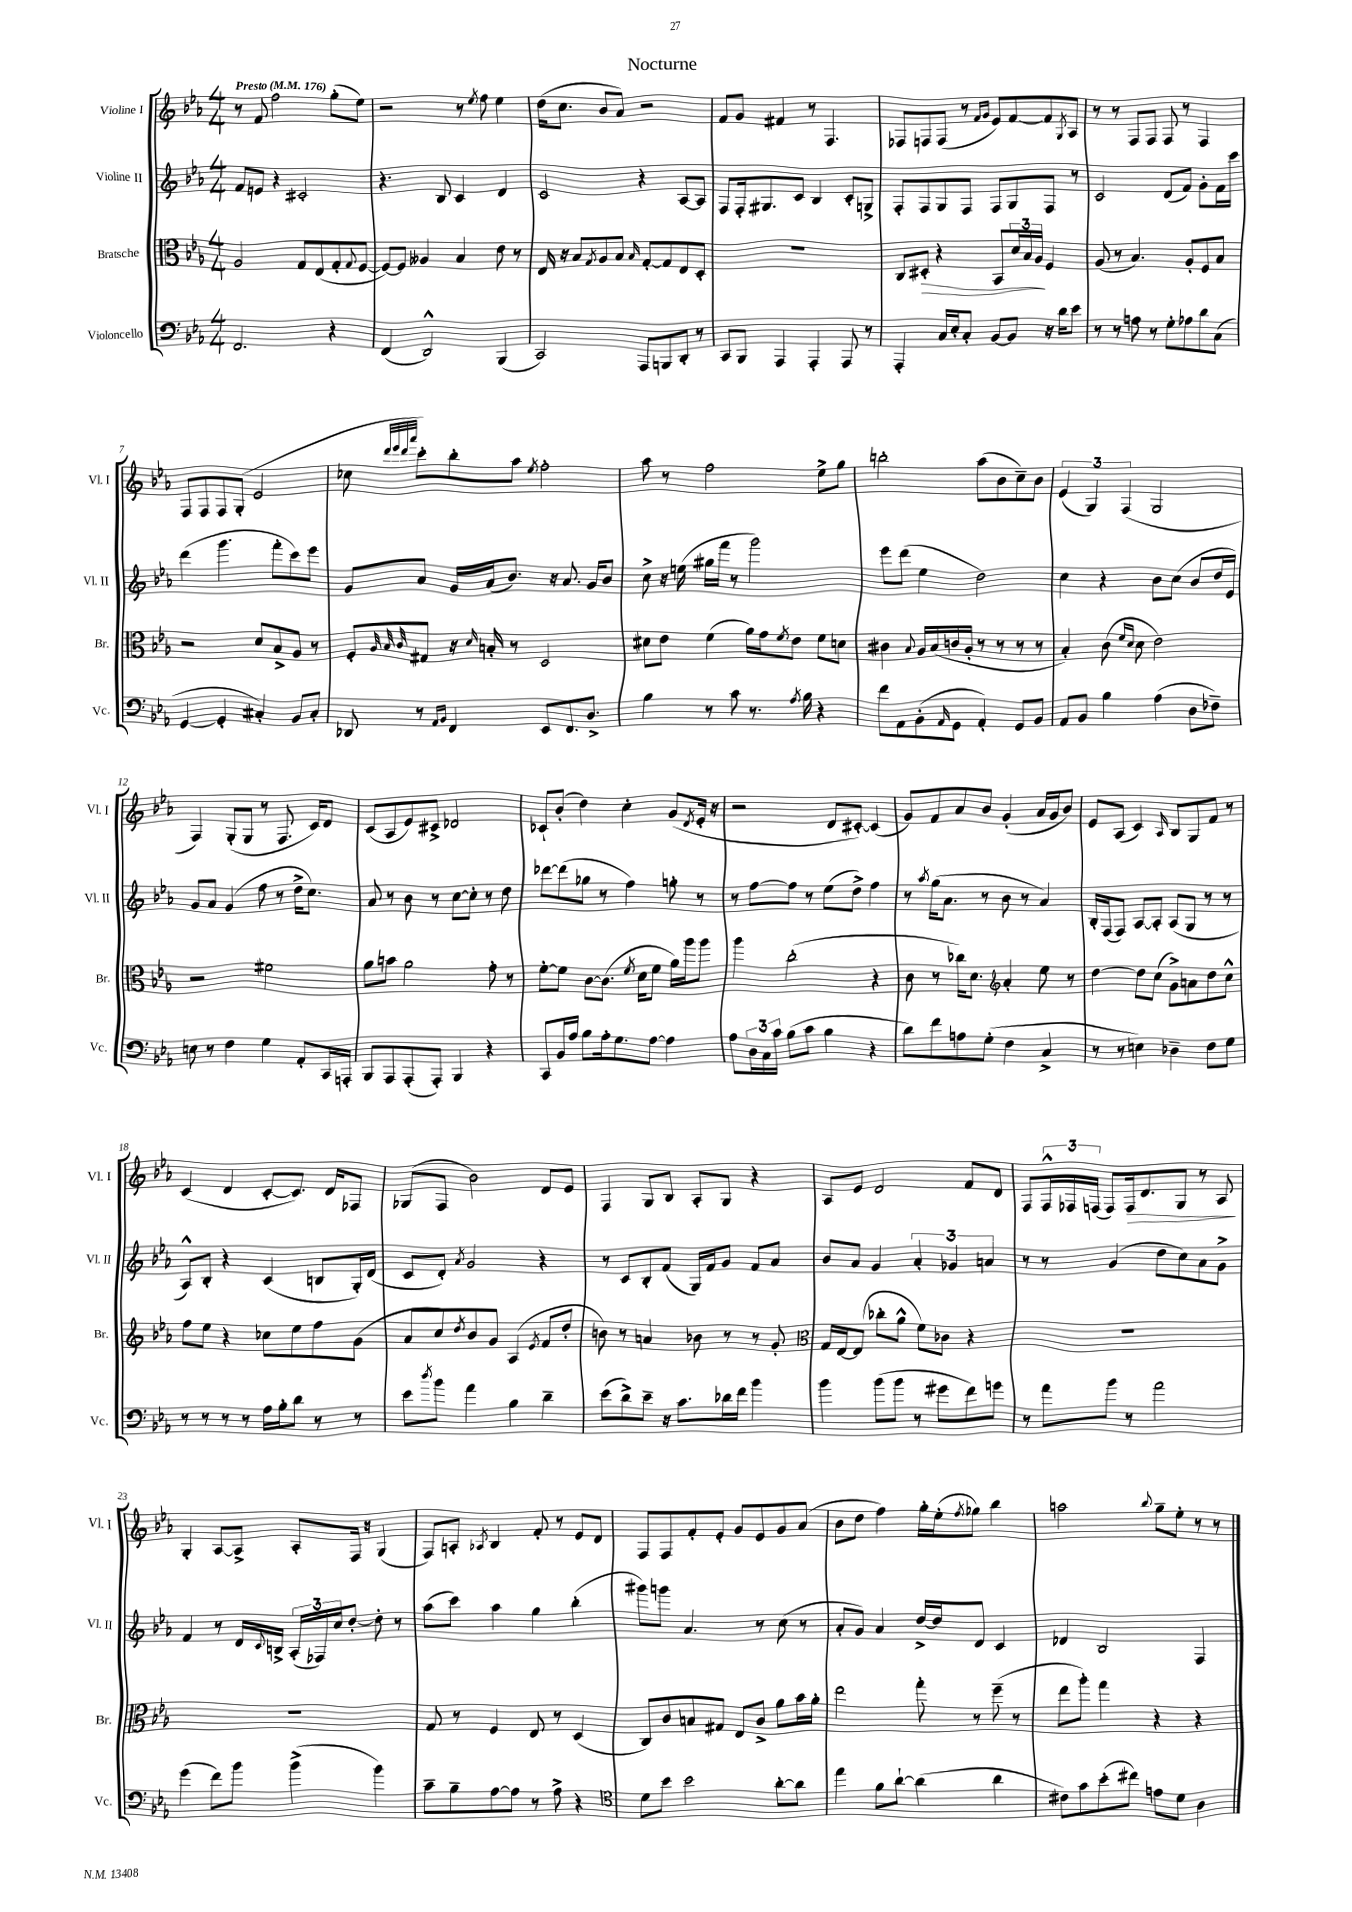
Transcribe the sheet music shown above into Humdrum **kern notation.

**kern	**kern	**kern	**kern
*staff4	*staff3	*staff2	*staff1
*clefF4	*clefC3	*clefG2	*clefG2
*k[b-e-a-]	*k[b-e-a-]	*k[b-e-a-]	*k[b-e-a-]
*M4/4	*M4/4	*M4/4	*M4/4
*MM176	*MM176	*MM176	*MM176
2.FF	2A-	8f	8r
.	.	8e	8f
.	.	4r	2ff
.	8G	2c#'	.
.	(8E-	.	.
4r	8G'	.	(8gg'
.	8qqG	.	.
.	[8F	.	8ee-)
=	=	=	=
(4FF	8F_)	4.r	2r
.	8F]	.	.
2DD^^)	4A--	.	.
.	.	8B-	.
.	4B-	4c	8r
.	.	.	8qee-
.	.	.	8ff
(4BBB-	8e-	4d	4ee-
.	8r	.	.
=	=	=	=
2CC)	16E-	2c	(16dd
.	16r	.	8.cc
.	8B-	.	.
.	8qG	.	.
.	8A-	.	8b-
.	8B-	.	8a-)
.	16qqB-	.	.
8AAA-	[8G'	4r	2r
8BBB	8G]	.	.
8DD'	8E-	[8A-	.
8r	8D'	8A-]	.
=	=	=	=
8CC	1r	8F	8f
8BBB-	.	16F'	8g
.	.	8.G#	.
4AAA-	.	.	4f#
.	.	8c	.
4AAA-'	.	4B-	8r
.	.	.	4.F
8AAA-	.	8c'	.
8r	.	8G^	.
=	=	=	=
4AAA-'	8C	8F'	8F-
.	8D#'	8F	8F
16C	4r	8G	(8F
16E-'	.	.	.
8C'	.	8F	8r
.	.	.	16qqf
.	.	.	16qqg
[8BB-	8BB-	8F	8e-)
8BB-]	24d	8G	[8f
.	24B-	.	.
.	24A-	.	.
16r	4F	8F	8f]
16d	.	.	.
.	.	.	8qG
8e-	.	8r	8A-
=	=	=	=
8r	(8A-	2c	8r
8r	8r	.	8r
8A	4.B-)	.	8F
8r	.	.	8F
8G'	.	(8d	8F
8A-	8A-'	8f)	8r
8d	8F	8g'	4F
(8C	8B-	16f	.
.	.	16ccc	.
=	=	=	=
[4GG	2r	(4ddd	8F
.	.	.	8F
4GG']	.	4.ggg	8F
.	.	.	(8G'
4C#')	8d	.	2e-
.	8B-^	8fff'	.
8BB-	8A-	8ccc)	.
8C#'	8r	8eee-	.
=	=	=	=
8DD-	8F'	8g	8cc-
.	.	.	32qqddd
.	32qqA-	.	32qqeee-
.	32qqB-	.	32qqddd
.	32qqc	.	32qqaaa-
8r	8G#	8a-	8ccc')
16qqAA-	.	.	.
16qqBB-	.	.	.
4FF	16r	16g	8bb-'
.	16qqd	.	.
.	16B'	(16a-	.
.	8r	8.b-)	8aa-
.	.	.	8qee-
8EE-	2D	.	2ff'
.	.	16r	.
8.FF	.	8.a-	.
8.D^	.	16g	.
.	.	8b-	.
=	=	=	=
4B-	8d#	8cc^	8aa-
.	8e-	16r	8r
.	.	(16ee	.
8r	(4f	16gg#	2ff
.	.	16fff	.
8c	.	8r	.
8.r	16a-)	2ggg)	.
.	16g	.	.
.	8qf	.	.
.	8e-	.	.
8qA-	.	.	.
16B-	.	.	.
4r	8f	.	8ee-^
.	8d	.	8gg
=	=	=	=
8f	4c#	8eee-	2bb'
8AA-	.	(8ddd	.
.	8qqB-	.	.
(8BB-'	16A-	4ee-	.
.	(16B-	.	.
16qqAA-	.	.	.
8GG	16c	.	.
.	16A-'	.	.
4AA-')	8r	2dd)	(8aa-
.	8r	.	8b-
8GG	8r	.	8cc~)
8BB-	8r	.	8b-
=	=	=	=
8AA-	4B-')	4cc	(6e-
8BB-	.	.	.
.	.	.	6G)
4B-	(8c	4r	.
.	.	.	(6F
.	16qqf	.	.
.	16qqd	.	.
.	8d	.	.
(4A-	2e-)	8b-	2G
.	.	(8cc	.
8D	.	8b-	.
8F-~)	.	16dd	.
.	.	16e-)	.
=	=	=	=
8E	2r	8g	4F)
8r	.	8a-	.
4F	.	(4g	(8G'
.	.	.	8G
4G	2f#	8ff	8r
.	.	8r	8.F
8AA-'	.	16dd^	.
.	.	8.cc)	16c)
16CC	.	.	8d
16AAA'	.	.	.
=	=	=	=
8BBB-	8a-	8a-	(8c
8AAA-	8b	8r	8A-
(8AAA-'	2a-	8b-	8e-)
8AAA-')	.	8r	8c#^
4BBB-	.	[8cc	2d-
.	.	8cc']	.
4r	8g'	8r	.
.	8r	8dd	.
=	=	=	=
8CC	[8f'	[8ddd-	8c-`
16BB-	8f]	(8ddd-]	(8b-'
16A-	.	.	.
8B-	[8c	8gg-	4dd)
16A-'	(8.c]	8r	.
8.G	.	.	.
.	.	4ff)	4cc'
.	8qf	.	.
.	16d	.	.
[8A-	8f	.	.
4A-]	16a-)	8gg'	(8g
.	16aa-	.	.
.	.	.	8qd
.	8aa-	8r	16e-'
.	.	.	16r
=	=	=	=
8A-	4aa-	8r	2r
24D	.	[8ff	.
24C	.	.	.
24c	.	.	.
(8B-	(2cc'	8ff]	.
8c	.	8r	.
4B-	.	(8ee-	8d
.	.	8dd^)	[8c#')
4r	4r	4ff	(4c#]
=	=	=	=
8d)	8c	8r	8g)
.	.	8qaa-	.
8f	8r	(16gg	8f
.	.	8.a-	.
8A	16cc-)	.	8a-
.	8.d	.	.
(8G'	.	8r	8b-
*	*clefG2	*	*
4F	4a-'	8b-	(4g'
.	.	8r	.
4C^	8ee-	4a-)	16a-
.	.	.	16g
.	8r	.	8b-)
=	=	=	=
8r	[4dd	16B-'	8e-
.	.	(16F	.
8r	.	8F)	(8A-
4E)	8dd]	[8A-	4c)
.	(8cc	8A-']	.
.	.	.	16qqA-
4D-~	8g^)	(8A-	8B-
.	8a	8G	8G
8F	8dd	8r	8f
8G	8cc^^	8r	8r
=	=	=	=
8r	8ff	8A-^^)	(4c
8r	8ee-	8B-'	.
8r	4r	4r	4d
8r	.	.	.
16A-	8cc-	(4c	[8c'
16B-'	.	.	.
8d	8ee-	.	8.c])
8r	8ff	8B	.
.	.	.	16d
8r	(8g	16G')	8F-
.	.	(16d	.
=	=	=	=
8e-	8a-	8c	(8G-
8qdd	.	.	.
8b-	8cc)	8d')	8F
.	8qdd	8qa-	.
4a-	8b-	2g	2b-)
.	8g	.	.
4B-	(4A-	.	.
.	8qe-	.	.
4d~	8f	4r	8d
.	8dd'	.	8e-
=	=	=	=
(8e-	8b)	8r	4F
8d^)	8r	8c	.
8e-~	4a	8B-'	8G
16r	.	(8f	8B-
8.c	.	.	.
.	8b-	16G)	8A-'
.	.	16f	.
16d-	8r	8g	8G
16f	.	.	.
4b-	8r	8f	4r
.	8g'	8a-	.
=	=	=	=
*	*clefC3	*	*
4b-	16G	8b-	8A-
.	[16E-	.	.
.	(8E-]	8a-	8e-
(8b-	8cc-'	4g	2d
8b-	8a-^^	.	.
8r	8f)	6a-'	.
8g#	8c-	.	.
.	.	6g-	.
8f)	4r	.	8f
.	.	6a	.
8g	.	.	8d
=	=	=	=
8r	1r	8r	8F
8a-	.	8r	24F^^
.	.	.	24F-
.	.	.	(24F
8b-	.	(4g	8F)
8r	.	.	16F
.	.	.	8.d
2a-	.	8dd	.
.	.	8cc)	8G
.	.	8a-	8r
.	.	8g^	8A-
=	=	=	=
(4g	1r	4f	4G'
8f)	.	8r	[8A-
8b-	.	16d	8A-^]
.	.	8qqc	.
.	.	16B^	.
(4b-^	.	(24A-'	8A-'
.	.	24F-)	.
.	.	24cc	.
.	.	[8dd'	16F
.	.	.	16r
4b-)	.	8dd']	(4G
.	.	8r	.
=	=	=	=
8c~	8G	(8aa-	8F)
8B-~	8r	8ccc)	8A'
.	.	.	8qA-
[8A-	4F	4aa-	4B-
8A-]	.	.	.
8r	8E-	4gg	8f'
8A-^	8r	.	8r
4r	(4D	(4bb-'	8e-
.	.	.	8d
=	=	=	=
*clefC4	*	*	*
8d	8C)	8ggg#)	8F
8b-	8c	8ggg	8F
2b-	8B	4.a-	8f'
.	8G#	.	8e-'
.	8E-	.	8g
.	8c^	8r	8e-
[8a-'	8a-	(8cc	8g
8a-]	16b-	8r	(8a-
.	16a-'	.	.
=	=	=	=
4ee-	2ee-	8a-'	8b-
.	.	8g)	8dd
8f	.	4a-	4ff)
[8a-`	.	.	.
(4a-]	8gg'	[16dd^	16gg'
.	.	16dd]	(16ee-'
.	.	.	8qff
.	8r	8d	8gg-)
4a-	(8ff~	4c	4bb-
.	8r	.	.
=	=	=	=
8c#)	8ee-	4d-	2aa
8g	8aa-')	.	.
(8b-'	4gg	2B-	.
8cc#)	.	.	.
.	.	.	8qqbb-
8e	4r	.	8gg~
8d	.	.	8ee-'
4A-	4r	4F	8r
.	.	.	8r
==	==	==	==
*-	*-	*-	*-
